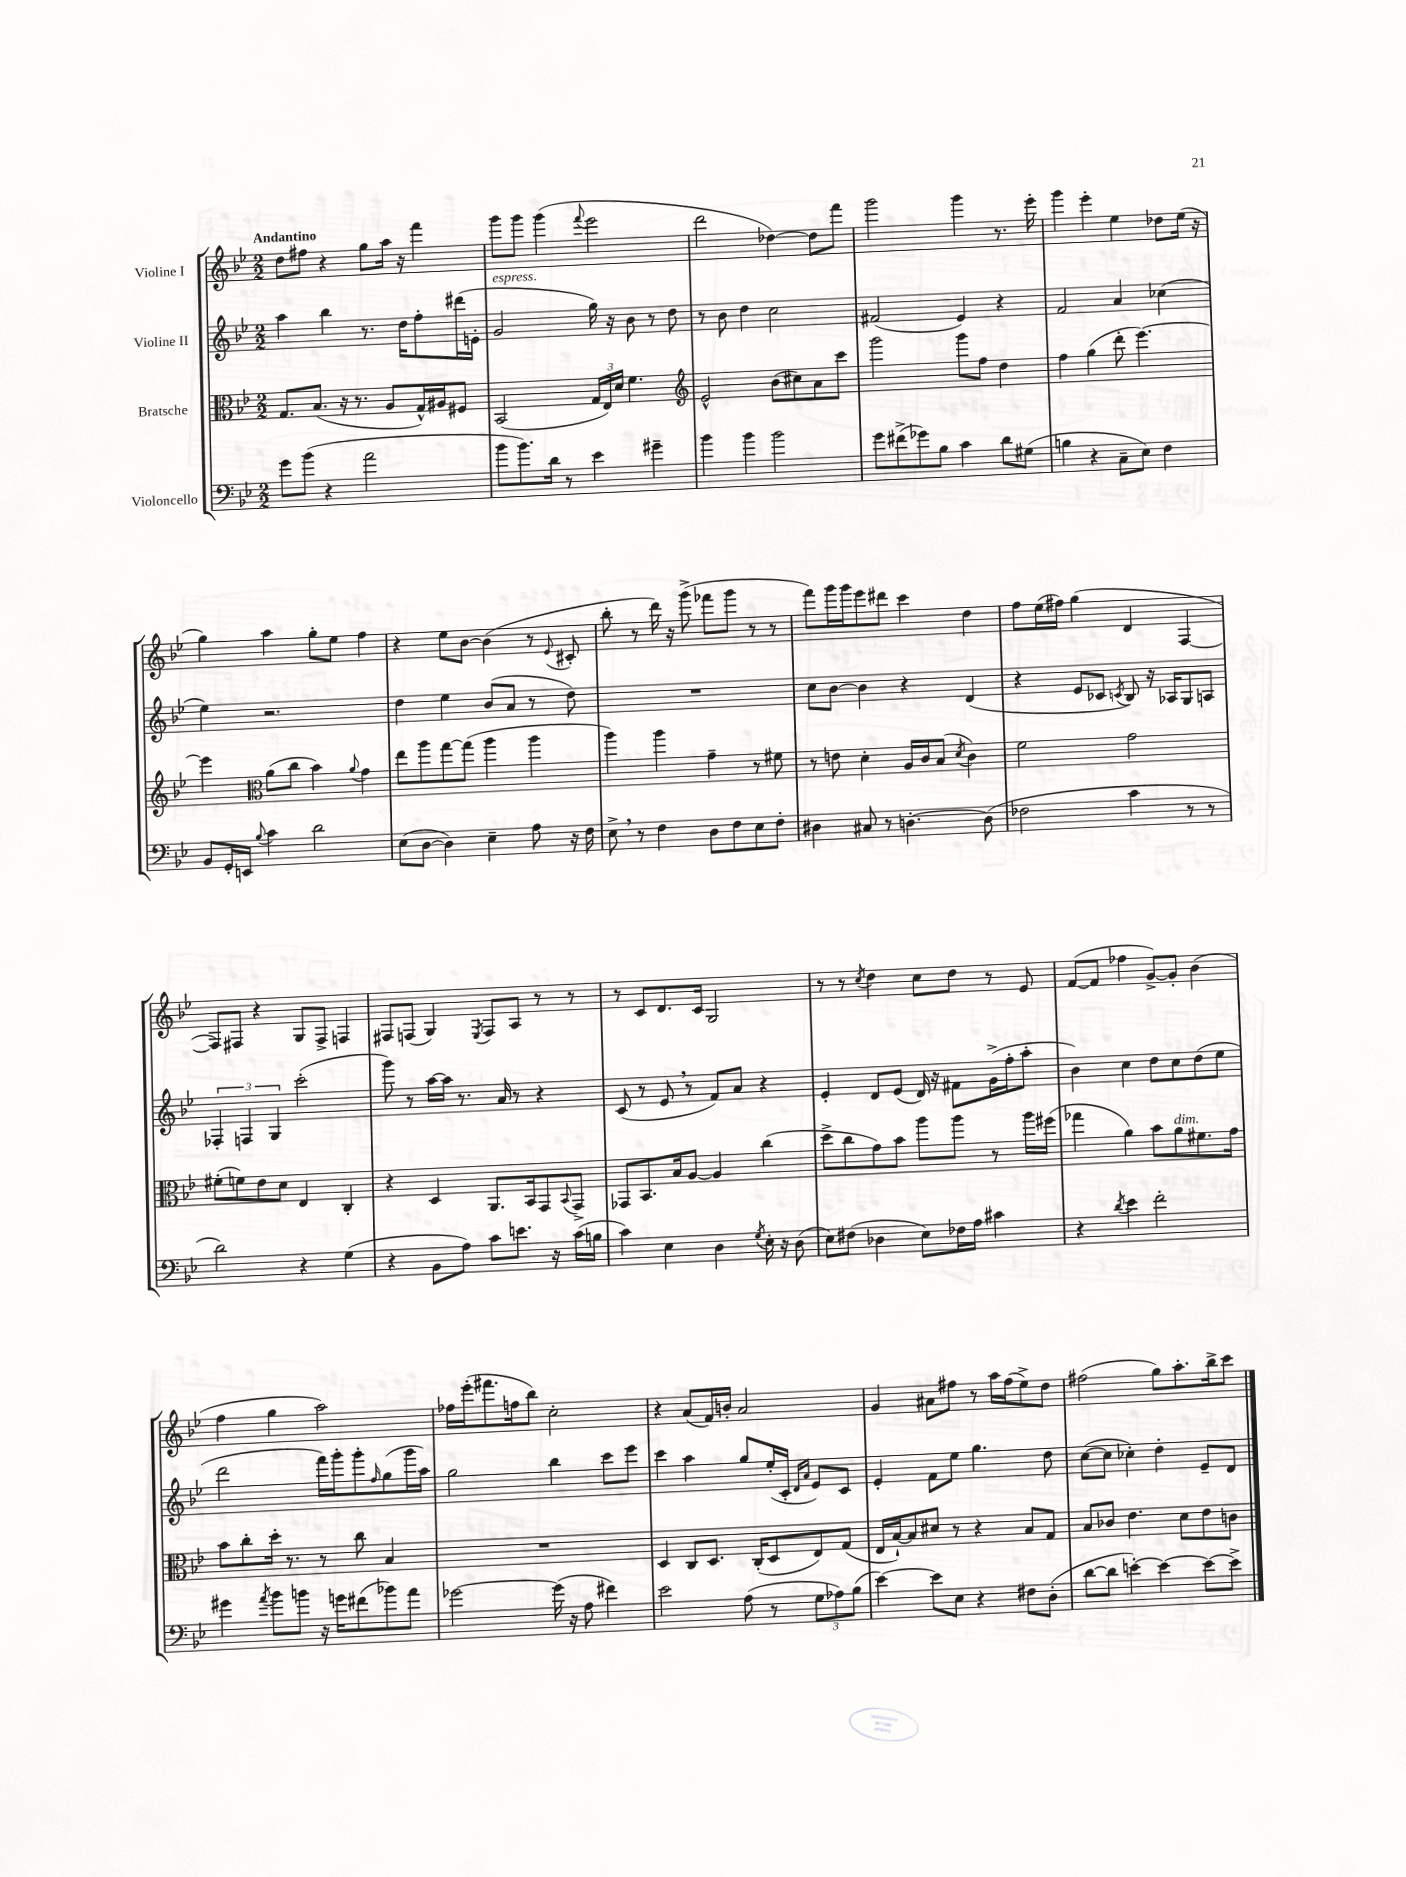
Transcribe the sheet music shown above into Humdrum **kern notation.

**kern	**kern	**kern	**kern
*part4	*part3	*part2	*part1
*staff4	*staff3	*staff2	*staff1
*I"Violoncello	*I"Bratsche	*I"Violine II	*I"Violine I
*clefF4	*clefC3	*clefG2	*clefG2
*k[b-e-]	*k[b-e-]	*k[b-e-]	*k[b-e-]
*M2/2	*M2/2	*M2/2	*M2/2
=1	=1	=1	=1
!	!	!	!LO:TX:a:B:t=Andantino
8g\L	8.G/L	4aa\	8dd\L
(8b-\J	.	.	8ff#X\J
.	(8.B-/J	.	.
4r	.	4bb-\	4r
.	16r	.	.
.	8.r	.	.
2a\	.	8.r	8gg\L
.	8A/L	.	16aa\Jk
.	.	16dd\KL	16r
.	16G^^/L)	8ff'\	4fff\
.	16A#X/J	.	.
.	8F#X/J	(16ddd#X\L	.
.	.	16en'\JJ	.
=2	=2	=2	=2
!	!	!LO:TX:a:i:t=espress.	!
8b-\L	(2BB-/	2g/	8ggg\L
8.b-\)	.	.	8ggg\J
.	.	.	(4ggg\
16d\Jk	.	.	.
8r	.	.	.
.	.	.	8qqfff/
4e-\	24G/LL	16gg\)	2eee-\
.	24E-/)	.	.
.	.	16r	.
.	24d/JJ	.	.
.	4.f\	8b-\	.
4g#X~\	.	8r	.
.	.	8dd\	.
=3	=3	=3	=3
*	*clefG2	*	*
4b-\	2e-^^/	8r	2ddd\
.	.	8b-\	.
4b-\	.	4dd\	.
2b-\	(8b-\L	2cc\	[4dd-X\)
.	8cc#X\)	.	.
.	8a\	.	8dd-\L]
.	8ccc\J	.	8fff\J
=4	=4	=4	=4
8g\L	2ggg\	(2f#X/	2ggg\
(8f#X^\	.	.	.
8g-X\)	.	.	.
8B-\J	.	.	.
4c\	8ggg\L	4e-/)	4ggg\
.	8ff\J	.	.
8d\L	4dd\	4r	8.r
(8G#X\J	.	.	.
.	.	.	16eee-'\
=5	=5	=5	=5
4Bn\	4ff\	2f/	4ggg\
4r	(4gg\	.	4eee-'\
8C~\L	8ddd'\	4a/	4ee-\
8E-\J)	[4.eee-\)	.	.
4F\	.	(4cc-X\	8dd-X\L
.	.	.	(16ee-\Jk
.	.	.	16r
!!LO:LB:g=z
=6	=6	=6	=6
8BB-/L	4eee-\]	4ee-\)	4gg\)
16GG'/L	.	.	.
16EEn/JJ	.	.	.
8qqB-/	.	.	.
*	*clefC3	*	*
4c\	(8a\L	2.r	4aa\
.	8cc\J	.	.
2d\	4b-\)	.	8gg'\L
.	.	.	8ee-\J
.	8qqa/	.	.
.	4g\	.	4ff\
=7	=7	=7	=7
(8E-\L	8ee-\L	4dd\	4r
[8D\J	8aa\	.	.
4D\])	[8gg\	4ee-\	8ee-\L
.	(8gg\J]	.	[8b-\J
4E-~\	4aa\	(8b-/L	(4b-\]
.	.	8a/J	.
8A\	4aa\	8r	8r
.	.	.	8qqe-/
16r	.	8dd\)	8c#X'/
16F\	.	.	.
=8	=8	=8	=8
8E-^,\	4aa\)	1r	8bb-'\
8r	.	.	8r
4F\	4aa\	.	16ddd\)
.	.	.	16r
.	.	.	(8ggg^\
8D\L	4g~\	.	8fff-X\L
8F\	.	.	8ggg\J
8E-\	8r	.	8r
8F'\J	8f#X\	.	8r
=9	=9	=9	=9
4D#X\	8r	8cc\L	8fff\L)
.	8en\	[8b-\J	16ggg\L
.	.	.	16ggg\J
8C#X/	4d'\	4b-\]	8eee-\
8r	.	.	8ddd#X\J
[4.Dn'\	16A/LL	4r	4ccc\
.	16c/J	.	.
.	(8B-/J	.	.
.	8qd/	.	.
.	4c\)	(4d/	4dd\
(8D\]	.	.	.
=10	=10	=10	=10
2F-X\	2f\	4r	8ff\L
.	.	.	(16ee-\L
.	.	.	16ff#X\JJ)
.	.	8e-/L	(4gg\
.	.	8c-X/J	.
.	.	8qcn/	.
4c\	2g\	8B-/)	4d/
.	.	16r	.
.	.	16A-X/KL	.
8r	.	8G/	[4F/
8r	.	8An/J	.
!!LO:LB:g=z
=11	=11	=11	=11
2d\)	(8f#X'\L	6F-X'/	8F/L])
.	8fn\)	.	8F#X/J
.	.	6Fn/	.
.	8e-\	.	4r
.	.	6G/	.
.	8d\J	.	.
4r	4E-/	(2ccc'\	8G/L
.	.	.	8F#^/J
(4G\	4C'/	.	4Fn/
=12	=12	=12	=12
4r	4r	8ggg\)	8F#X/L
.	.	8r	(8Fn/J
8BB-\L	4D/	[16aa\LL	4G/)
.	.	16aa\JJ]	.
8A\J)	.	8.r	.
.	.	.	8qE-/
8c\L	8.AA/L	.	8F/L
.	.	16a/	.
8.en\J	.	8r	8A/J
.	16BB-/k	.	.
.	8GG/	4r	8r
16r	.	.	.
.	8qqBB-/	.	.
(16c\LL	8GG^/J	.	8r
16Bn\JJ	.	.	.
=13	=13	=13	=13
4c\)	8GG-X/L	(8c/	8r
.	8.BB-/	8r	8c/L
4E-\	.	8e-,/	8.d/
.	16B-/k	.	.
.	[8A/J	8r	.
.	.	.	16c/Jk
4D\	4A/]	8f/L)	2G/
.	.	8a/J	.
8qG/	.	.	.
16E-'\	(4cc\	4r	.
16r	.	.	.
(8D\	.	.	.
=14	=14	=14	=14
8E-\L)	8dd^\L	4e-'/	8r
(8F#X\J	8cc\	.	8r
.	.	.	8qcc/
4D-X\	8g\)	8d/L	4dd\
.	8b-\J	(8e-/J	.
8E-\L)	8aa\L	16d/)	8cc\L
.	.	16r	.
16F-X\L	8aa\J	8f#X\L	8dd\J
16A\JJ	.	.	.
4c#X\	8r	(16g^\L	8r
.	.	16ff'\J	.
.	16aa\LL	8aa'\J	8e-/
.	(16ff#X\JJ	.	.
=15	=15	=15	=15
4r	4gg-X\	4b-\)	([8f/L
.	.	.	8f/J]
8qd/	.	.	.
4e-\	4a\)	4cc\	4ff-X\
2f'\	8b-\L	8dd\L	[8g^/L)
!	!LO:TX:a:i:t=dim.	!	!
.	8a\	8cc\	8g'/J]
.	8.f#X\	(8dd\	(4b-\
.	.	8ee-\J	.
.	16g\Jk	.	.
!!LO:LB:g=z
=16	=16	=16	=16
4g#X\	8b-\L	2ddd\	4ff\
.	8cc'\	.	.
8qa/	.	.	.
8b-\L	16dd'\Jk	.	4gg\
.	8.r	.	.
8bn\J	.	.	.
16r	8r	16fff\LL)	2aa\)
16gn\KL	.	16ggg'\J	.
(8f#X\	8cc\	8ggg'\	.
.	.	16qqff/	.
8b-X\)	4B-/	(8gg\	.
8a\J	.	16ggg\L	.
.	.	16aa\JJ)	.
=17	=17	=17	=17
[2g-X\	1r	2gg\	16ff-X\LL
.	.	.	(16eee-'\J
.	.	.	8.fff#X\
.	.	.	16ffn\k
.	.	.	8bb-\J)
(16g-\]	.	4bb-\	2cc'\
16r	.	.	.
8A\	.	.	.
4f#X\)	.	8ccc\L	.
.	.	8eee-\J	.
=18	=18	=18	=18
2e-\	4D/	4ccc\	4r
.	8C/L	4aa\	(8a/L
.	8.D/J	.	16f/L)
.	.	.	16bn'/JJ
(8A\	.	8gg/L	2a/
.	(16C'/KL	.	.
8r	8D/	(16ee-'/L	.
.	.	16c'/JJ	.
.	.	16qqd/LL	.
.	.	16qqa/JJ	.
12G\L	8E-/)	8e-/L)	.
12A-X\)	.	.	.
.	(8G/J	8c/J	.
(12B-\J	.	.	.
=19	=19	=19	=19
[4e-\)	16E-/LL	4e-'/	4g/
.	[16B-`/J)	.	.
.	8B-/]	.	.
8e-\L]	8d#X/J	8f\L	8a#X\L
8E-\J	8r	8ee-\J	8ff#X\J
4r	4r	4.gg\	8r
.	.	.	16aa\LL
.	.	.	(16ff#\J
8F#X\L	8B-/L	.	8ee-^\)
(8D'\J	8G/J	8dd\	8dd\J
=20	=20	=20	=20
[8d\L	8B-/L	([8cc\L	(2ff#X\
8d\J]	8c-X/J	8cc\J]	.
[4en'\)	4.e-\	4cc-X'\)	.
4e\_	.	4dd'\	8gg\L)
.	8d\L	.	8.aa'\
8e\L_	8e-\	8e-~/L	.
.	.	.	16bb-^\k
8e^\J]	8cn\J	8d/J	8ccc\J
==	==	==	==
*-	*-	*-	*-
